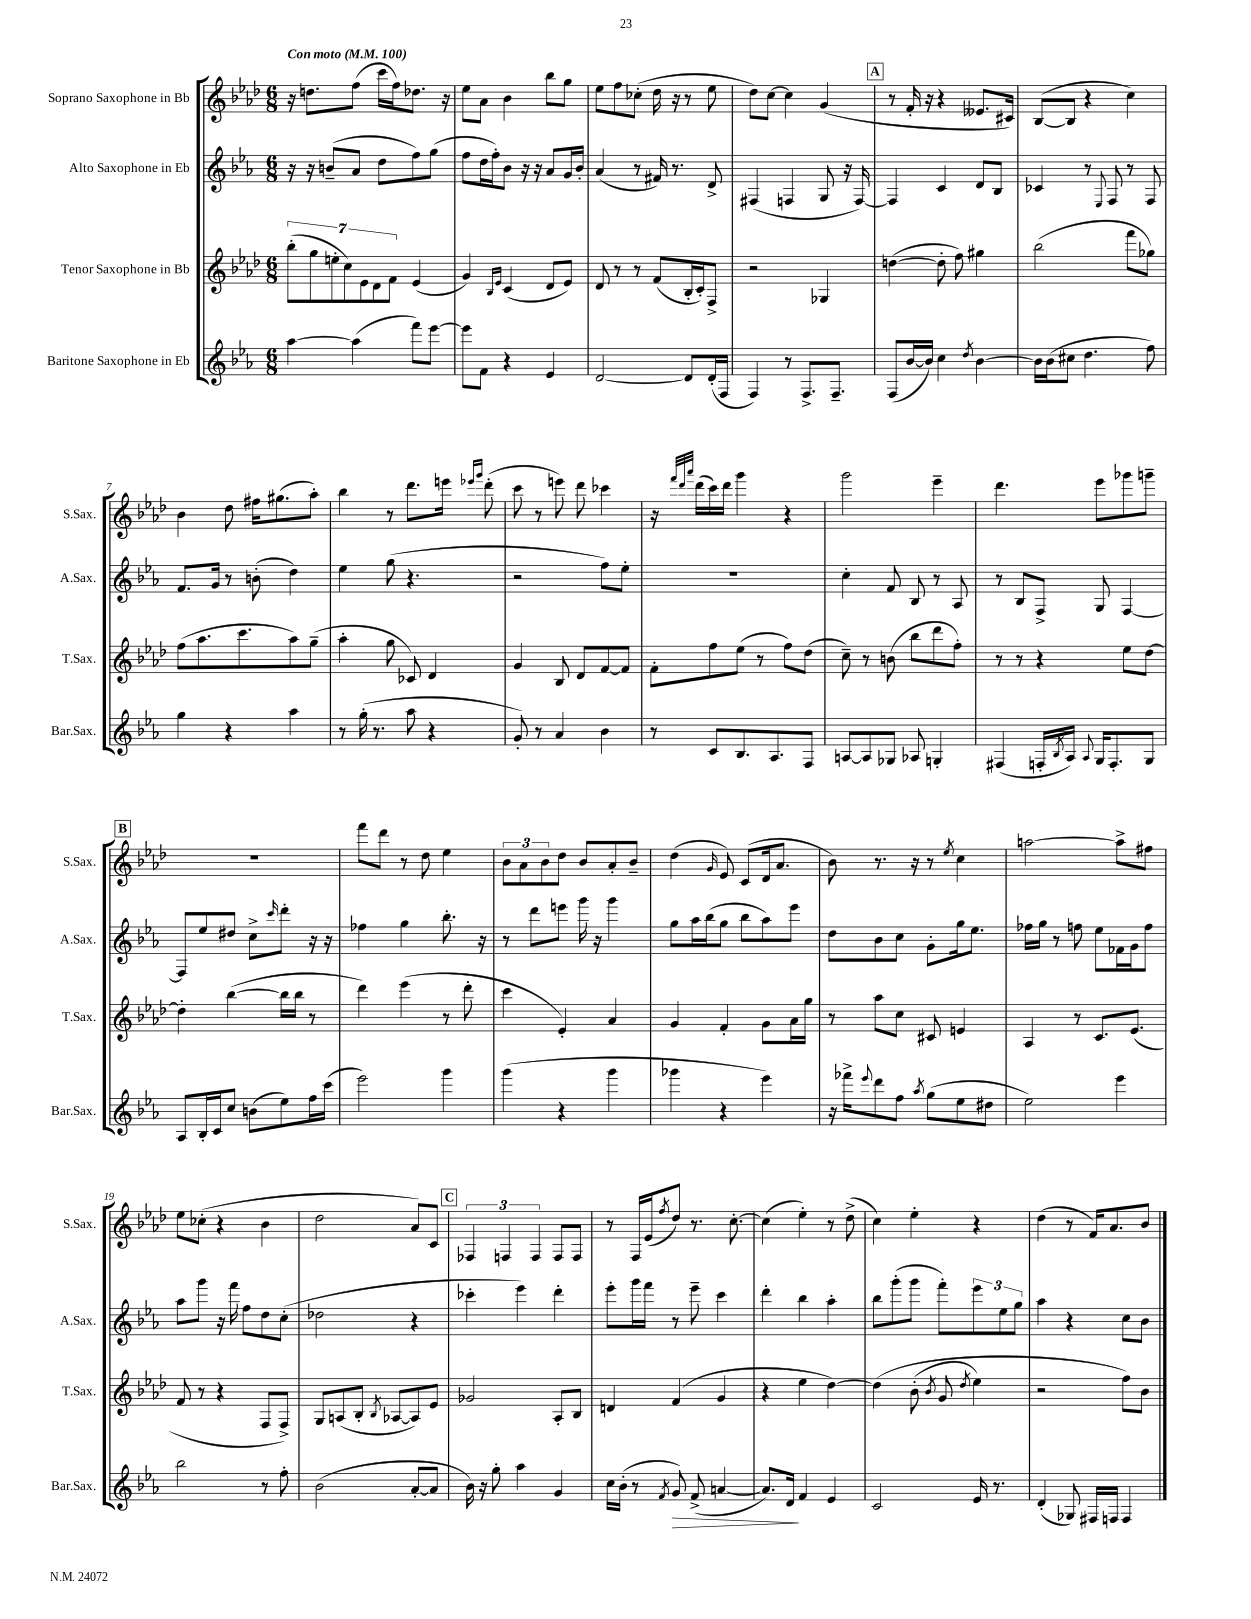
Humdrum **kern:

**kern	**kern	**kern	**kern
*staff4	*staff3	*staff2	*staff1
*clefG2	*clefG2	*clefG2	*clefG2
*k[b-e-a-]	*k[b-e-a-d-]	*k[b-e-a-]	*k[b-e-a-d-]
*M6/8	*M6/8	*M6/8	*M6/8
*MM100	*MM100	*MM100	*MM100
[4aa-\	(14bb-'\L	16r	16r
.	.	16r	8.dd\L
.	14gg\	.	.
.	.	(8b~/L	.
.	14ee'\	.	.
.	14cc\)	.	.
(4aa-\]	.	8a-/J	(8ff\J
.	14e-\	.	.
.	14d-\	.	.
.	.	8dd\L	16ccc\LL
.	14f\J	.	.
.	.	.	16ff\J)
8fff\L)	(4e-/	8ff\)	8.dd-\J
[8eee-\J	.	(8gg\J	.
.	.	.	16r
=	=	=	=
8eee-\]L	4g/)	8ff\L	8ee-\L
8f\J	.	16dd\L	8a-\J
.	.	16ff'\J)	.
.	16qqB-/LL	.	.
.	16qqe-/JJ	.	.
4r	(4c/	8b-\J	4b-\
.	.	16r	.
.	.	16r	.
4e-/	8d-/L	8a-/L	8bb-\L
.	8e-/J)	16g/L	8gg\J
.	.	16b-'/JJ	.
=	=	=	=
[2d/	8d-/	(4a-/	8ee-\L
.	8r	.	8ff\
.	8r	8r	(8cc-'\J
.	(8f/L	16f#/)	16dd-\
.	.	8.r	16r
8d/]L	16B-'/L	.	8r
.	16c'/J)	.	.
(16d'/L	8F^/J	8d^/	8ee-\
16F/JJ	.	.	.
=	=	=	=
4F/)	2r	(4F#/	8dd-\L)
.	.	.	[8cc\J
8r	.	4F/	4cc\]
8.F^/L	.	.	.
.	4G-/	8G/	(4g/
8.F~/J	.	.	.
.	.	16r	.
.	.	[16F/)	.
=	=	=	=
(8F/L	([4dd\	4F/]	8r
[16b-/L	.	.	16f'/
16b-/]JJ)	.	.	16r
4cc\	8dd'\]	4c/	4r
.	8ff\)	.	.
8qdd/	.	.	.
[4b-\	4gg#\	8d/L	8.e--/L
.	.	8B-/J	.
.	.	.	16c#/Jk)
=	=	=	=
16b-\]LL	(2bb-\	4c-/	([8B-/L
(16b-\J	.	.	.
8cc#\J	.	.	8B-/]J
4.dd\	.	8r	4r
.	.	8qqE-/	.
.	.	8F/	.
.	8fff\L	8r	4cc\)
8ff\)	8gg-\J)	8F/	.
=	=	=	=
4gg\	(8ff\L	8.f/L	4b-\
.	8.aa-\	.	.
.	.	16g/Jk	.
4r	.	8r	8dd-\
.	8.ccc\	.	.
.	.	(8b'\	16ff#\LK
.	.	.	(8.gg#\
4aa-\	8aa-\)	4dd\)	.
.	(8gg~\J	.	8aa-'\J)
=	=	=	=
8r	4aa-'\	4ee-\	4bb-\
(16gg'\	.	.	.
8.r	.	.	.
.	8gg\	(8gg\	8r
8aa-\	8c-/)	4.r	8.ddd-\L
4r	4d-/	.	.
.	.	.	16eee\Jk
.	.	.	16qqeee-/LL
.	.	.	16qqggg/JJ
.	.	.	(8ddd-'\
=	=	=	=
8g'/)	4g/	2r	8ccc\
8r	.	.	8r
4a-/	8B-/	.	8eee\)
.	8d-/L	.	8ddd-\
4b-\	[8f/	8ff\L)	4ccc-\
.	8f/]J	8ee-'\J	.
=	=	=	=
8r	8f'\L	2.r	16r
.	.	.	32qqfff/LLL
.	.	.	32qqddd-/
.	.	.	32qqaaa-/JJJ
.	.	.	(16ddd-\LL
8c/L	8ff\	.	16ccc\)
.	.	.	16ddd-\JJ
8.B-/	(8ee-\J	.	4ggg\
.	8r	.	.
8.A-/	.	.	.
.	8ff\L)	.	4r
8F/J	(8dd-\J	.	.
=	=	=	=
[8A/L	8cc~\)	4cc'\	2ggg\
8A/]	8r	.	.
8G-/J	(8b\	8f/	.
8A-/	8bb-\L	8B-/	.
4G'/	8ddd-\	8r	4eee-~\
.	8ff'\J)	8A-/	.
=	=	=	=
(4F#/	8r	8r	4.ddd-\
.	8r	8B-/L	.
16F'/LL	4r	8F^/J	.
8qB-/	.	.	.
16A-/JJ)	.	.	.
8qqA-/	.	.	.
16G/LK	.	8G/	8eee-\L
8.F'/	.	.	.
.	8ee-\L	[4F/	8ggg-\
8G/J	[8dd-\J	.	8ggg~\J
=	=	=	=
8A-/L	4dd-'\]	8F/]L	2.r
16B-'/L	.	8ee-/	.
16c/J	.	.	.
8cc/J	([4bb-\	8dd#/J	.
(8b\L	.	8cc^\L	.
.	.	16qqccc/	.
8ee-\)	16bb-\]LL	8ddd'\J	.
.	16bb-\JJ	.	.
16ff\L	8r	16r	.
(16ccc\JJ	.	16r	.
=	=	=	=
2eee-\)	4ddd-\)	4ff-\	8fff\L
.	.	.	8ddd-\J
.	(4eee-\	4gg\	8r
.	.	.	8dd-\
4ggg\	8r	8.bb-'\	4ee-\
.	8ddd-'\	.	.
.	.	16r	.
=	=	=	=
(4ggg\	4ccc\	8r	12b-\L
.	.	.	12a-\
.	.	8ddd\L	.
.	.	.	12b-\
4r	4e-'/)	8eee\J	8dd-\J
.	.	16ggg\	8b-/L
.	.	16r	.
4ggg\	4a-/	4ggg\	8a-'/
.	.	.	8b-~/J
=	=	=	=
4ggg-\	4g/	8gg\L	(4dd-\
.	.	16aa-\L	.
.	.	(16bb-\J	.
.	.	.	16qqg/
4r	4f'/	8gg\J	8e-/)
.	.	8bb-\L	(8c/L
4eee-\)	8g\L	8aa-\)	16d-/k
.	.	.	8.a-/J
.	16a-\L	8eee-\J	.
.	16gg\JJ	.	.
=	=	=	=
16r	8r	8dd\L	8b-\)
16fff-^\LK	.	.	.
8qqeee-/	.	.	.
8ddd\	8aa-\L	8b-\	8.r
8ff\J	8cc\J	8cc\J	.
.	.	.	16r
8qaa-/	.	.	.
(8gg\L	8c#/	8g'\L	8r
.	.	.	8qee-/
8ee-\	4e/	16gg\k	4cc\
.	.	8.ee-\J	.
8dd#\J	.	.	.
=	=	=	=
2ee-\)	4A-/	16ff-\LL	[2aa\
.	.	16gg\JJ	.
.	.	8r	.
.	8r	8ff\	.
.	8.c/L	8ee-\L	.
4eee-\	.	16f-\L	8aa^\]L
.	(8.e-/J	16g\J	.
.	.	8ff\J	8ff#\J
=	=	=	=
2bb-\	8f/	8aa-\L	8ee-\L
.	8r	8ggg\J	(8cc-'\J
.	4r	16r	4r
.	.	16fff\	.
.	.	8ff\L	.
8r	8F/L	8dd\	4b-\
8ff'\	8F^/J)	(8cc'\J	.
=	=	=	=
(2b-\	8G/L	2dd-\	2dd-\
.	(8A/	.	.
.	8B-'/J	.	.
.	8qB-/	.	.
.	[8A-/L	.	.
[8a-'/L	8A-/])	4r	8a-/L)
8a-/]J	8e-/J	.	8c/J
=	=	=	=
16b-\)	2g-/	4ccc-'\	6F-/
16r	.	.	.
8gg'\	.	.	.
.	.	.	6F/
4aa-\	.	4eee-\)	.
.	.	.	6F/
4g/	8A-'/L	4ddd'\	8F/L
.	8B-/J	.	8F/J
=	=	=	=
16cc\LL	4d/	8eee-'\L	8r
(16b-'\JJ	.	.	.
8r	.	16ggg\L	16F/LL
.	.	16fff\JJ	(16e-/J
8qf/	.	.	8qff/
8g/)	(4f/	8r	8dd-/J)
(8f^/	.	8eee-~\	8.r
[4a/	4g/	4ccc\	.
.	.	.	[8.cc'\
=	=	=	=
8.a/]L)	4r	4ddd'\	(4cc\]
16d/Jk	.	.	.
4f/	4ee-\	4bb-\	4ee-'\)
4e-/	[4dd-\)	4aa-'\	8r
.	.	.	(8dd-^\
=	=	=	=
2c/	&(4dd-\]	8bb-\L	4cc\)
.	.	(8ggg'\	.
.	(8b-'\	8ggg\J	4ee-'\
.	8qb-/	.	.
.	8g/	8fff'\L)	.
.	8qdd-/	.	.
16e-/	4ee-\)	12eee-\	4r
8.r	.	.	.
.	.	12ee-\	.
.	.	12gg\J	.
=	=	=	=
(4d'/	2r	4aa-\	(4dd-\
8G-/)	.	4r	8r
16F#/LL	.	.	16f/LK)
16F/JJ	.	.	8.a-/
4F/	8ff\L&)	8cc\L	.
.	8b-\J	8b-\J	8b-/J
==	==	==	==
*-	*-	*-	*-
